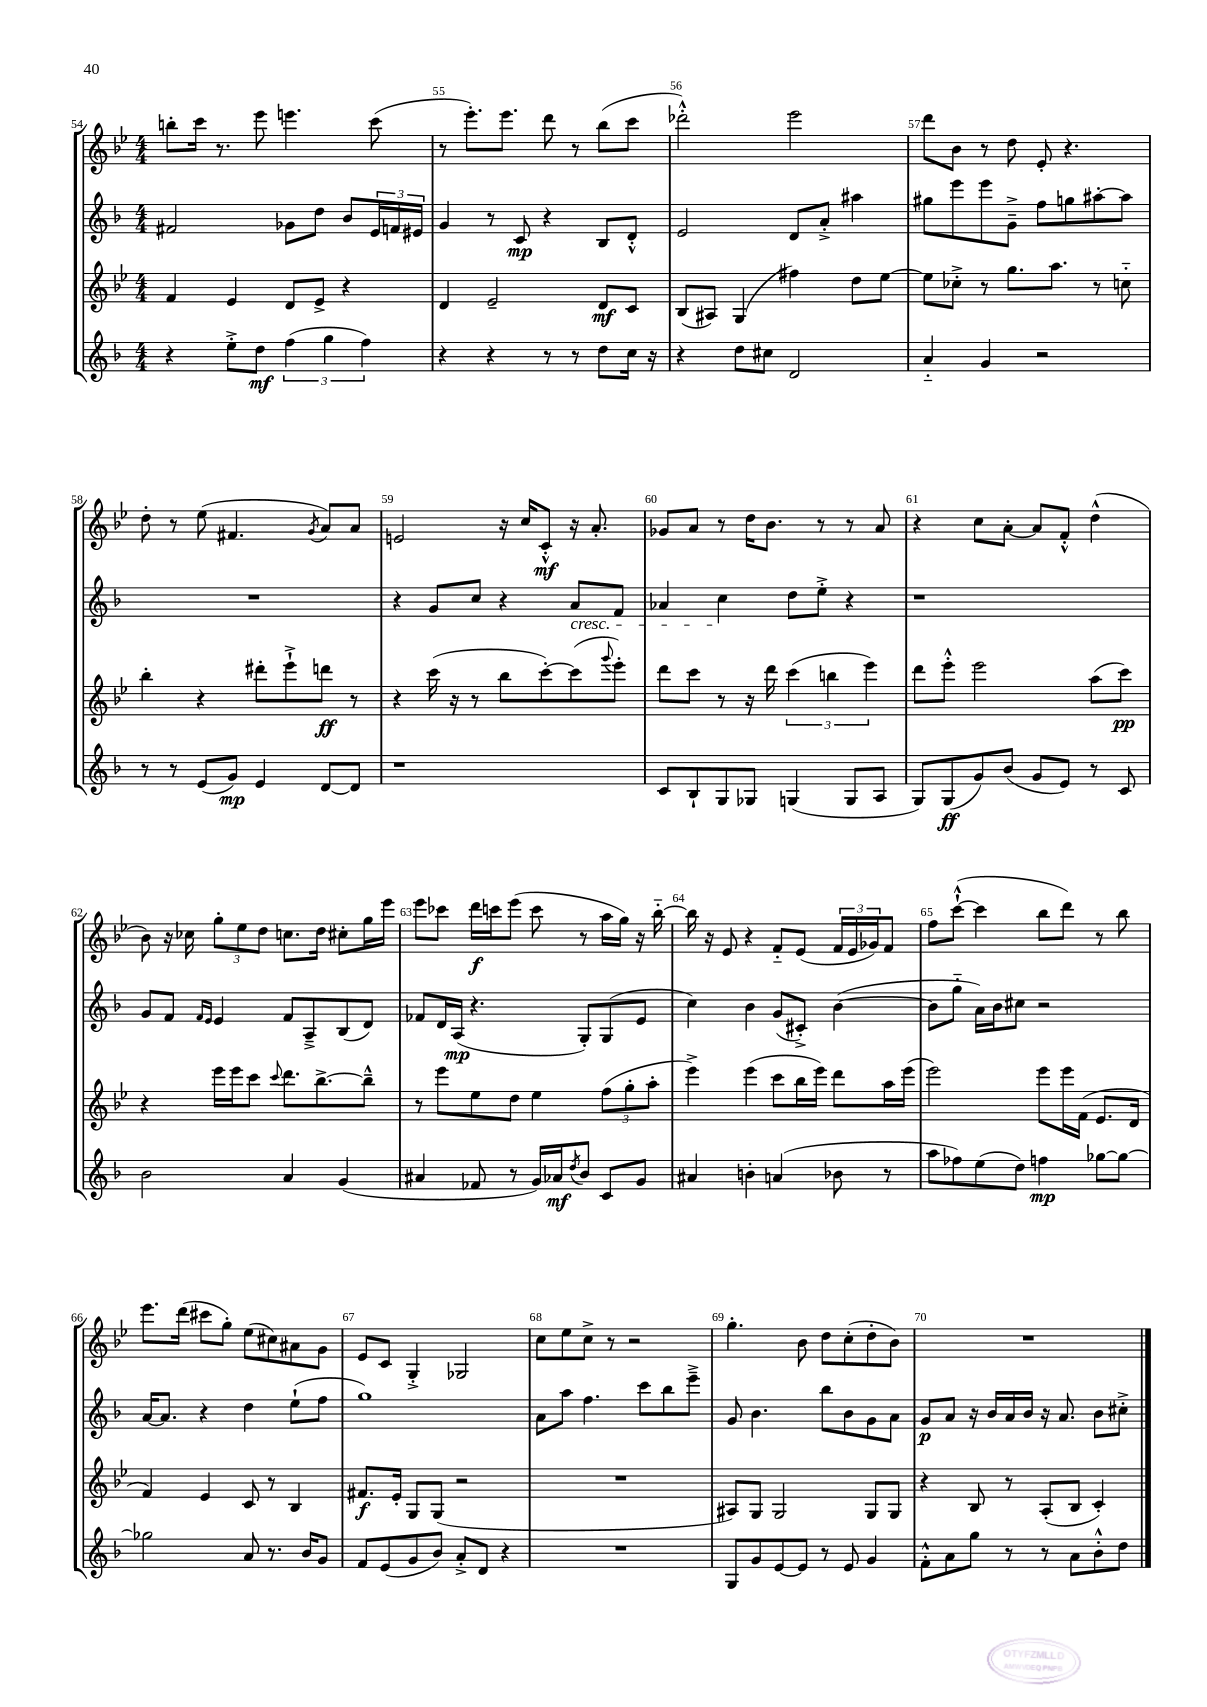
<<
\new StaffGroup <<
\new Staff = "s0" {
    \clef treble \key bes \major \numericTimeSignature \time 4/4
    b''8-. c'''16 r8. ees'''8 e'''4. c'''8( |
    r8 ees'''8.-.) ees'''8. d'''8 r8 bes''8( c'''8 |
    des'''2-.-^) ees'''2 |
    d'''8 bes'8 r8 d''8 ees'8-. r4. |
    d''8-. r8 ees''8( fis'4. \acciaccatura { g'8 } a'8) a'8 |
    e'2 r16 c''16 c'8-.-^\mf r16 a'8.-. |
    ges'8 a'8 r8 d''16 bes'8. r8 r8 a'8 |
    r4 c''8 a'8~-. a'8 f'8-.-^ d''4-^( |
    bes'8) r16 ces''16 \tuplet 3/2 { g''8-. ees''8 d''8 } c''8. d''16 cis''8-. g''16 ees'''16 |
    ees'''8 ces'''8 d'''16\f c'''16 ees'''8( c'''8 r8 a''16 g''16) r16 bes''16~-_ |
    bes''16 r16 ees'8 r4 f'8-_ ees'8( \tuplet 3/2 { f'16 ees'16 ges'16) } f'8 |
    f''8 c'''8~-!-^( c'''4 bes''8 d'''8) r8 bes''8 |
    ees'''8. d'''16( cis'''8 g''8-.) ees''8( cis''8) ais'8 g'8 |
    ees'8 c'8 g4-.-> ges2 |
    c''8 ees''8 c''8-> r8 r2 |
    g''4.-. bes'8 d''8 c''8-.( d''8-. bes'8) |
    R1 \bar "|." |
}
\new Staff = "s1" {
    \clef treble \key f \major \numericTimeSignature \time 4/4
    fis'2 ges'8 d''8 bes'8 \tuplet 3/2 { e'16 f'16 eis'16 } |
    g'4 r8 c'8\mp r4 bes8 d'8-.-^ |
    e'2 d'8 a'8-.-> ais''4 |
    gis''8 e'''8 e'''8 g'8---> f''8 g''8 ais''8~-. ais''8 |
    R1 |
    r4 g'8 c''8 r4 a'8\cresc f'8 |
    aes'4 c''4\! d''8 e''8-.-> r4 |
    r1 |
    g'8 f'8 \grace { f'16 e'16 } e'4 f'8 a8---> bes8( d'8) |
    fes'8 d'16 a16\mp( r4. g8-.) g8( e'8 |
    c''4) bes'4 g'8( cis'8-.->) bes'4~( |
    bes'8 g''8-_ a'16) bes'16 cis''8 r2 |
    a'16~ a'8. r4 d''4 e''8-!( f''8 |
    g''1) |
    a'8 a''8 f''4. c'''8 bes''8 e'''8---> |
    g'8 bes'4. bes''8 bes'8 g'8 a'8 |
    g'8\p a'8 r16 bes'16 a'16 bes'16 r16 a'8. bes'8 cis''8-.-> \bar "|." |
}
\new Staff = "s2" {
    \clef treble \key bes \major \numericTimeSignature \time 4/4
    f'4 ees'4 d'8 ees'8-> r4 |
    d'4 ees'2-- d'8\mf c'8 |
    bes8( ais8) g4( fis''4) d''8 ees''8~ |
    ees''8 ces''8-.-> r8 g''8. a''8. r8 c''8-_ |
    bes''4-. r4 dis'''8-. ees'''8-!-> d'''8\ff r8 |
    r4 c'''16( r16 r8 bes''8 c'''8~-.) c'''8( \appoggiatura { g'''8 } ees'''8-.) |
    d'''8 c'''8 r8 r16 d'''16 \tuplet 3/2 { c'''4( b''4 ees'''4) } |
    d'''8 ees'''8-.-^ ees'''2 a''8( c'''8\pp) |
    r4 ees'''16 ees'''16 c'''8 \appoggiatura { c'''8 } d'''8. bes''8.~-> bes''8---^ |
    r8 ees'''8 ees''8 d''8 ees''4 \tuplet 3/2 { f''8( g''8-. a''8-. } |
    ees'''4->) ees'''4( c'''8 bes''16 ees'''16) d'''8 a''16 ees'''16( |
    ees'''2) ees'''8 ees'''16 f'16( ees'8. d'16 |
    f'4) ees'4 c'8 r8 bes4 |
    fis'8.\f ees'16-. g8 g8( r2 |
    R1 |
    ais8) g8 g2 g8 g8 |
    r4 bes8 r8 a8-.( bes8 c'4-.) \bar "|." |
}
\new Staff = "s3" {
    \clef treble \key f \major \numericTimeSignature \time 4/4
    r4 e''8-.-> d''8\mf \tuplet 3/2 { f''4( g''4 f''4) } |
    r4 r4 r8 r8 d''8 c''16 r16 |
    r4 d''8 cis''8 d'2 |
    a'4-_ g'4 r2 |
    r8 r8 e'8( g'8\mp) e'4 d'8~ d'8 |
    r1 |
    c'8 bes8-! g8 ges8 g4( g8 a8 |
    g8) g8\ff( g'8) bes'8( g'8 e'8) r8 c'8 |
    bes'2 a'4 g'4( |
    ais'4 fes'8 r8 g'16) aes'16\mf \acciaccatura { d''8 } bes'8 c'8 g'8 |
    ais'4 b'4-. a'4( bes'8 r8 |
    a''8 fes''8) e''8( d''8) f''4\mp ges''8~ ges''8~ |
    ges''2 a'8 r8. bes'16 g'8 |
    f'8 e'8( g'8 bes'8) a'8-.-> d'8 r4 |
    R1 |
    g8 g'8 e'8~ e'8 r8 e'8 g'4 |
    f'8-.-^ a'8 g''8 r8 r8 a'8 bes'8-.-^ d''8 \bar "|." |
}
>>
>>
\layout { \context { \Score currentBarNumber = #54 \override BarNumber.break-visibility = ##(#f #t #t) barNumberVisibility = #all-bar-numbers-visible } }
